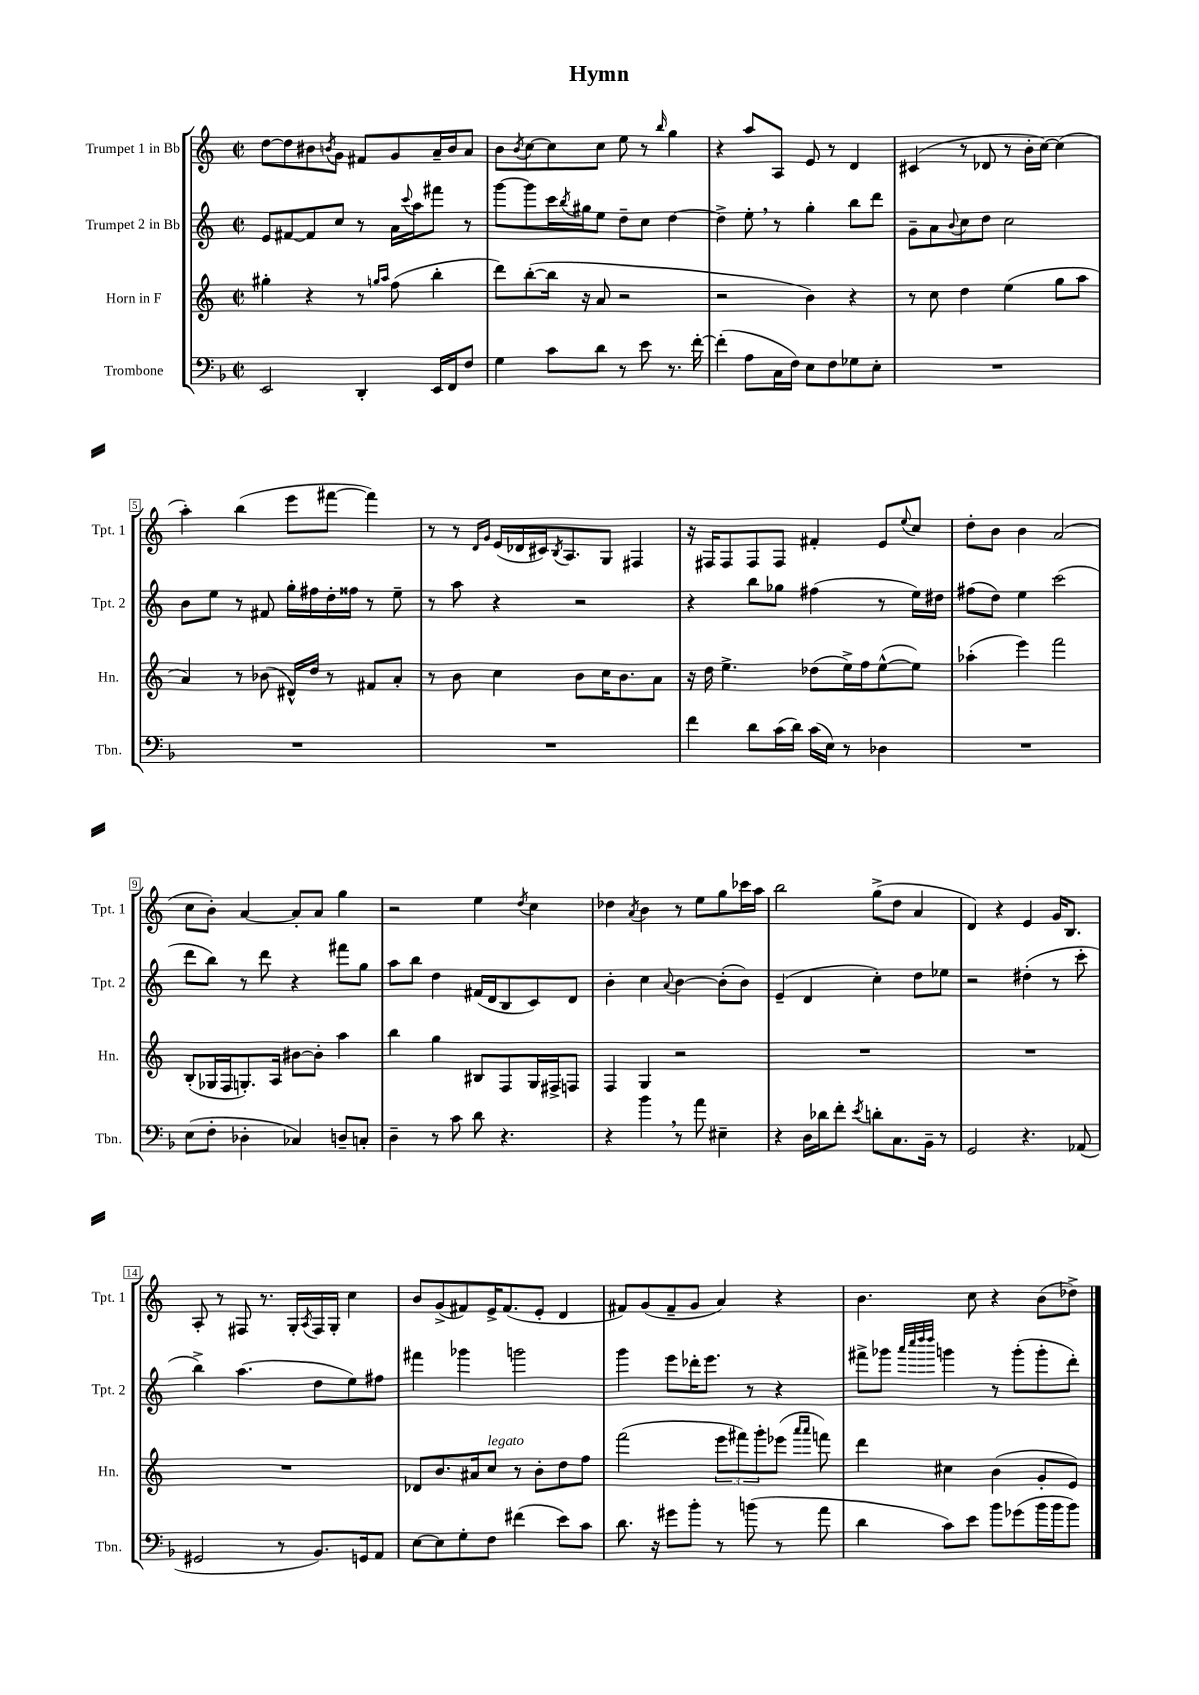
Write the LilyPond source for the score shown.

\header { title = "Hymn" }
<<
\new StaffGroup <<
\new Staff = "s0" \with { instrumentName = "Trumpet 1 in Bb" shortInstrumentName = "Tpt. 1" } {
    \clef treble \key c \major \defaultTimeSignature \time 2/2
    d''8~ d''8 bis'8 \acciaccatura { b'8 } g'8 fis'8 g'8 a'16-- b'16 a'8 |
    b'8 \acciaccatura { b'8 } c''8~ c''8 c''8 e''8 r8 \grace { b''16 } g''4 |
    r4 a''8 a8 e'8 r8 d'4 |
    cis'4( r8 des'8 r8 b'16-. c''16~) c''4( |
    a''4-.) b''4( e'''8 fis'''8~ fis'''4) |
    r8 r8 \grace { d'16 g'16 } e'16( des'16 cis'16) \acciaccatura { b8 } a8. g8 fis4 |
    r16 fis16 fis8 fis8 fis8 fis'4-. e'8 \appoggiatura { e''8 } c''8 |
    d''8-. b'8 b'4 a'2( |
    c''8 b'8-.) a'4~ a'8-. a'8 g''4 |
    r2 e''4 \acciaccatura { d''8 } c''4 |
    des''4 \acciaccatura { a'8 } b'4 r8 e''8 g''8 ces'''16 a''16 |
    b''2 g''8->( d''8 a'4 |
    d'4) r4 e'4 g'16 b8. |
    a8-. r8 fis8 r8. g16-. \acciaccatura { a8 } fis16 g16-. c''4 |
    b'8 g'8->( fis'8) e'16-> fis'8.( e'8-. d'4 |
    fis'8) g'8( fis'8-- g'8 a'4) r4 |
    b'4. c''8 r4 b'8( des''8->) \bar "|." |
}
\new Staff = "s1" \with { instrumentName = "Trumpet 2 in Bb" shortInstrumentName = "Tpt. 2" } {
    \clef treble \key c \major \defaultTimeSignature \time 2/2
    e'8 fis'8~ fis'8 c''8 r8 a'16 \appoggiatura { c'''8 } a''16 fis'''8 r8 |
    g'''8~ g'''8 c'''16 \acciaccatura { b''8 } gis''16 e''8 d''8-- c''8 d''4~ |
    d''4-> e''8-. \breathe r8 g''4-. b''8 d'''8 |
    g'8-- a'8 \appoggiatura { b'8 } c''8 d''8 c''2 |
    b'8 e''8 r8 fis'8 g''16-. fis''16 d''16-. fisis''16 r8 e''8-- |
    r8 a''8 r4 r2 |
    r4 b''8 ges''8 fis''4( r8 e''16) dis''16 |
    fis''8( d''8) e''4 c'''2( |
    d'''8 b''8) r8 d'''8 r4 fis'''8 g''8 |
    a''8 b''8 d''4 fis'16( d'16 b8 c'8) d'8 |
    b'4-. c''4 \appoggiatura { a'8 } b'4~ b'8-.( b'8) |
    e'4--( d'4 c''4-.) d''8 ees''8 |
    r2 dis''4-.( r8 c'''8-. |
    b''4->) a''4.( d''8 e''8) fis''8 |
    fis'''4 ges'''4 g'''2 |
    g'''4 e'''8 des'''16-. e'''8. r8 r4 |
    fis'''8-> ges'''8 \grace { a'''32 c''''32 d''''32 d''''32 } g'''4 r8 g'''8-.( g'''8-. d'''8-.) \bar "|." |
}
\new Staff = "s2" \with { instrumentName = "Horn in F" shortInstrumentName = "Hn." } {
    \clef treble \key c \major \defaultTimeSignature \time 2/2
    gis''4-. r4 r8 \grace { g''16 a''16 } f''8( b''4-. |
    d'''8) b''8~-.( b''16 r16 a'8 r2 |
    r2 b'4) r4 |
    r8 c''8 d''4 e''4( g''8 a''8 |
    a'4) r8 bes'8( dis'16-^) d''16 r8 fis'8 a'8-. |
    r8 b'8 c''4 b'8 c''16 b'8. a'8 |
    r16 d''16 e''4.-> des''8( e''16->) f''16 e''8~-^( e''8) |
    aes''4-.( e'''4) f'''2 |
    b8-.( ges16 f16 g8.-.) a16 bis'8~ bis'8-. a''4 |
    b''4 g''4 bis8 f8 g16 fis16-> f8 |
    f4 g4 r2 |
    R1 |
    R1 |
    R1 |
    des'8 b'8. ais'16 c''8^\markup { \italic "legato" } r8 b'8-. d''8 f''8 |
    f'''2( \tuplet 3/2 { e'''8 fis'''8) g'''8-. } ees'''8( \grace { a'''16 a'''16 } f'''8) |
    d'''4 cis''4 b'4( g'8-. e'8) \bar "|." |
}
\new Staff = "s3" \with { instrumentName = "Trombone" shortInstrumentName = "Tbn." } {
    \clef bass \key f \major \defaultTimeSignature \time 2/2
    e,2 d,4-. e,16 f,16 f8 |
    g4 c'8 d'8 r8 e'8 r8. f'16~-. |
    f'4-.( a8 c16 f16) e8 f8 ges8 e8-. |
    R1 |
    R1 |
    R1 |
    f'4 d'8 c'16( d'16) c'16( e16) r8 des4 |
    R1 |
    e8( f8-. des4-. ces4) d8-- c8-. |
    d4-- r8 c'8 d'8 r4. |
    r4 bes'4 \breathe r8 a'8 eis4-- |
    r4 d16 des'16 f'8-. \acciaccatura { e'8 } d'8-. c8. bes,16-- r8 |
    g,2 r4. aes,8( |
    gis,2 r8 bes,8.) g,16 a,8 |
    e8~ e8 g8-. f8 fis'4( e'8) c'8 |
    d'8. r16 gis'8 bes'8-. r8 b'8( r8 a'8 |
    d'4 c'8) e'8 bes'8 ges'8( bes'16 bes'16 bes'8) \bar "|." |
}
>>
>>
\layout { \context { \Score \override BarNumber.stencil = #(make-stencil-boxer 0.1 0.3 ly:text-interface::print) } }
